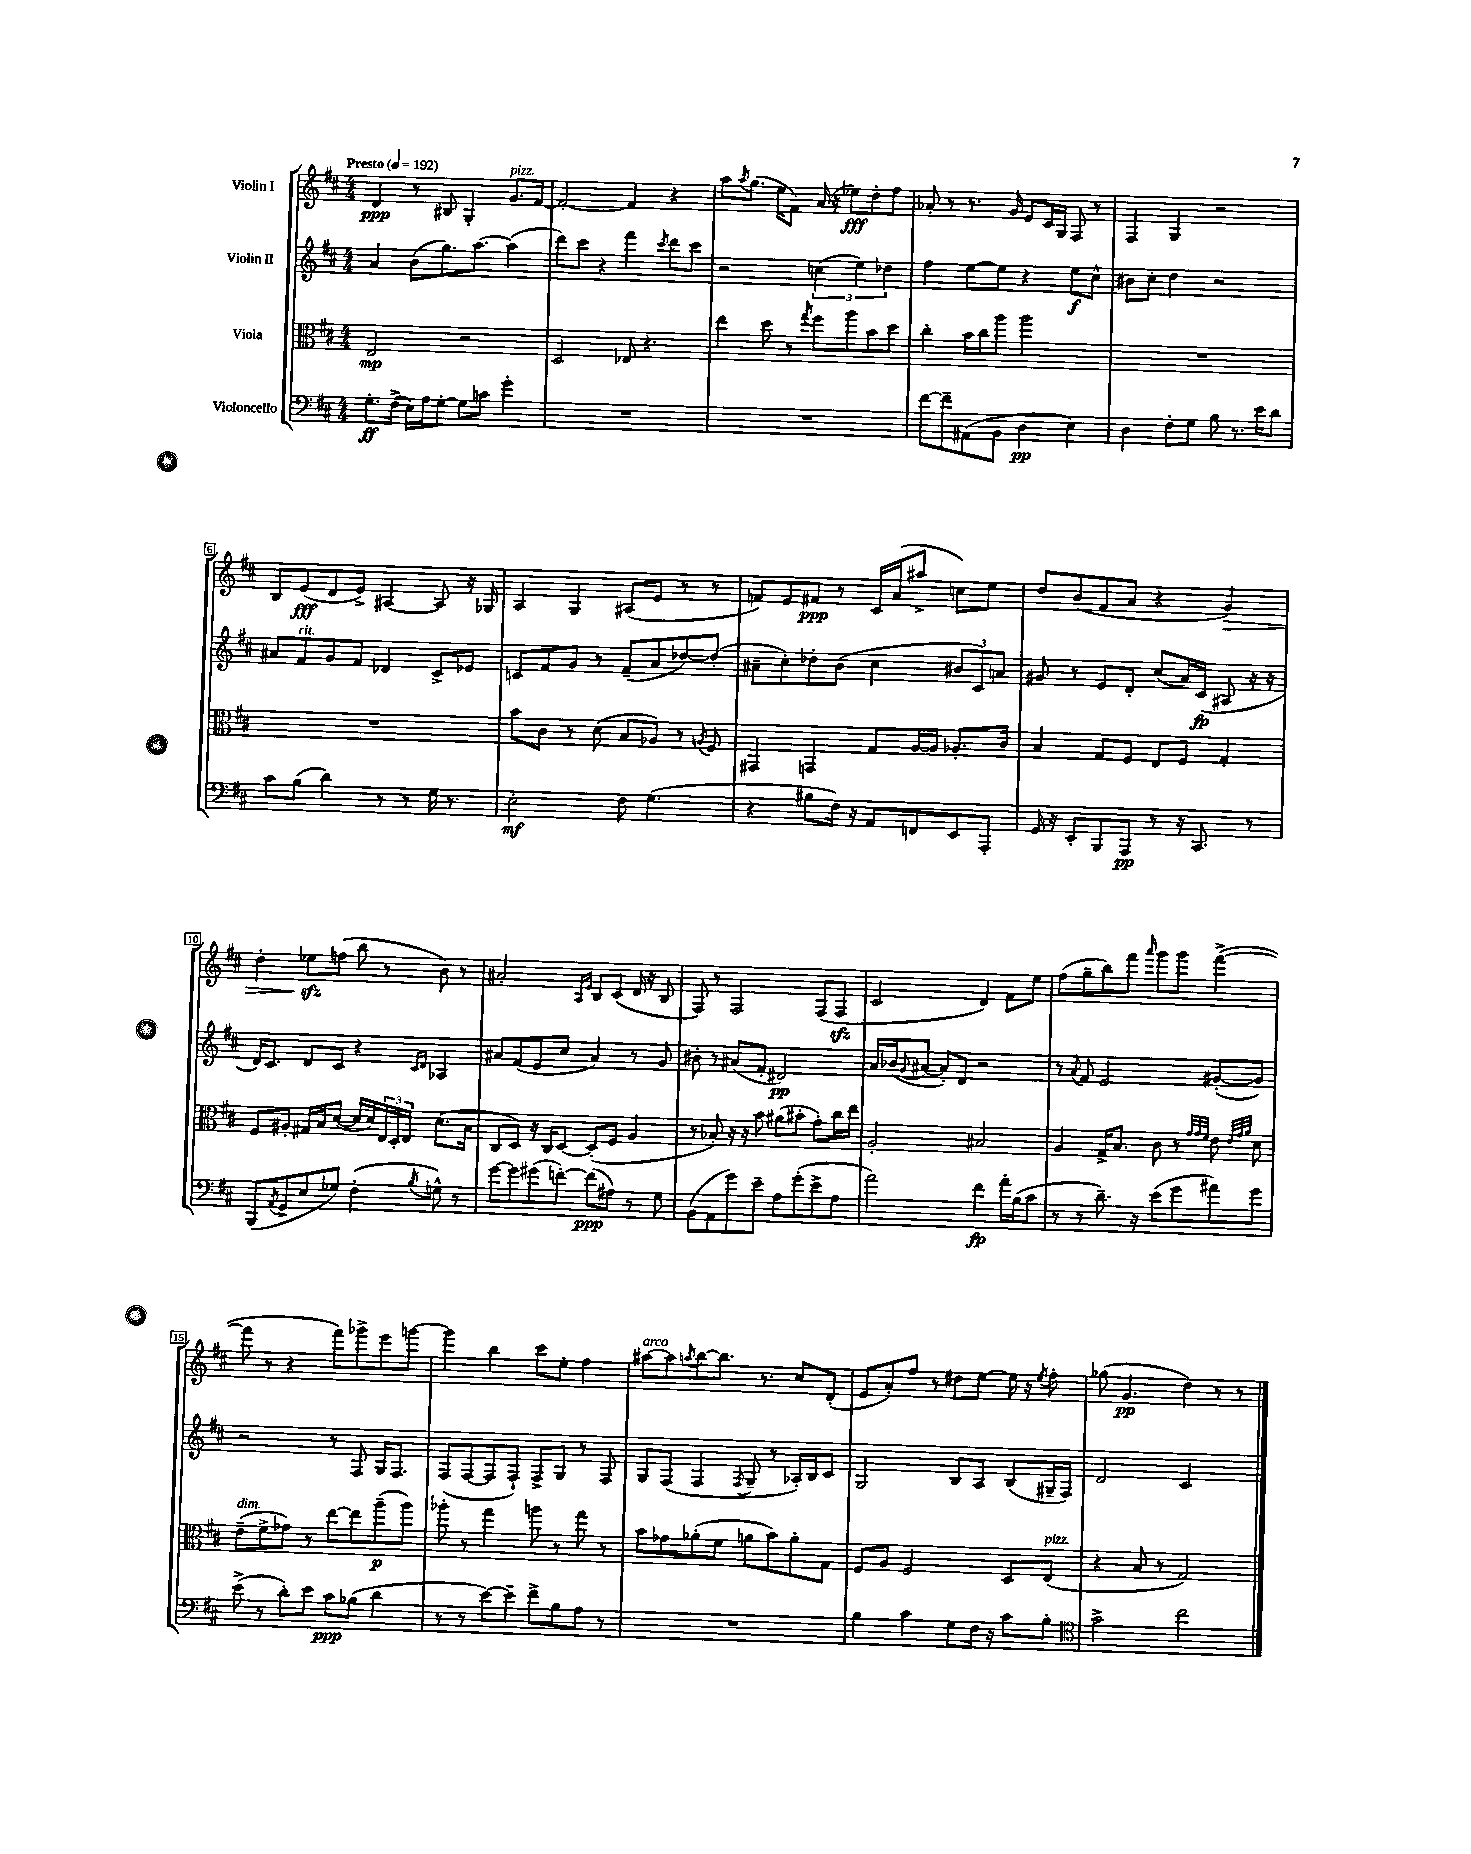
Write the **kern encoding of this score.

**kern	**dynam	**kern	**dynam	**kern	**dynam	**kern	**dynam
*part4	*part4	*part3	*part3	*part2	*part2	*part1	*part1
*staff4	*staff4	*staff3	*staff3	*staff2	*staff2	*staff1	*staff1
*I"Violoncello	*	*I"Viola	*	*I"Violin II	*	*I"Violin I	*
*clefF4	*	*clefC3	*	*clefG2	*	*clefG2	*
*k[f#c#]	*	*k[f#c#]	*	*k[f#c#]	*	*k[f#c#]	*
*M4/4	*	*M4/4	*	*M4/4	*	*M4/4	*
*MM192	*	*MM192	*	*MM192	*	*MM192	*
=1	=1	=1	=1	=1	=1	=1	=1
!	!	!	!	!	!	!LO:TX:a:B:t=Presto	!
8.G'\L	ff	2E/	mp	4a/	.	4d/	ppp
(16F#^\Jk	.	.	.	.	.	.	.
16E\LL)	.	.	.	(8b\L	.	8r	.
16A\J	.	.	.	.	.	.	.
[8G'\J	.	.	.	8.gg\)	.	8B#X/	.
8G\L]	.	2r	.	.	.	4G'/	.
.	.	.	.	[8.aa\J	.	.	.
8cn\J	.	.	.	.	.	.	.
!	!	!	!	!	!	!LO:TX:a:i:t=pizz.	!
4g'\	.	.	.	(4aa\]	.	8.g/L	.
.	.	.	.	.	.	[16f#/Jk	.
=2	=2	=2	=2	=2	=2	=2	=2
1r	.	2D/	.	8ddd\L)	.	2f#'/_	.
.	.	.	.	8ccc#\J	.	.	.
.	.	.	.	4r	.	.	.
.	.	8E-X/	.	4fff#\	.	4f#/]	.
.	.	4.r	.	.	.	.	.
.	.	.	.	8qccc#/	.	.	.
.	.	.	.	8ddd\L	.	4r	.
.	.	.	.	8ccc#\J	.	.	.
=3	=3	=3	=3	=3	=3	=3	=3
1r	.	4ee\	.	2r	.	8aa\L	.
.	.	.	.	.	.	8qaa/	.
.	.	.	.	.	.	(8.gg\J	.
.	.	8dd\	.	.	.	.	.
.	.	.	.	.	.	16ee\KL	.
.	.	8r	.	.	.	8f#\J)	.
.	.	8qgg/	.	.	.	.	.
.	.	8ff#\L	.	(6ccn\	.	(16a/	.
.	.	.	.	.	.	16r	.
.	.	8aa\	.	.	.	8ee-X\L)	fff
.	.	.	.	6ee\)	.	.	.
.	.	8b\	.	.	.	8dd'\	.
.	.	.	.	6dd-X\	.	.	.
.	.	8dd\J	.	.	.	8ff#\J	.
=4	=4	=4	=4	=4	=4	=4	=4
[8f#\L	.	4cc#'\	.	4ff#\	.	8a-X'/	.
8f#~\]	.	.	.	.	.	8r	.
(8AA#X\	.	16b\LL	.	[8ee\L	.	8.r	.
.	.	16cc#\J	.	.	.	.	.
8BB\J	.	8aa\J	.	8ee\J]	.	.	.
.	.	.	.	.	.	16g/	.
4D\	pp	2aa\	.	4r	.	8e/L	.
.	.	.	.	.	.	16c#/L	.
.	.	.	.	.	.	16G/JJ	.
4E\)	.	.	.	8ee\L	f	8F#/	.
.	.	.	.	8cc#^^\J	.	8r	.
=5	=5	=5	=5	=5	=5	=5	=5
4D\	.	1r	.	8b#X\L	.	4F#/	.
.	.	.	.	8cc#'\J	.	.	.
8F#'\L	.	.	.	4dd\	.	4G/	.
8G\J	.	.	.	.	.	.	.
8B\	.	.	.	2r	.	2r	.
8.r	.	.	.	.	.	.	.
16e\KL	.	.	.	.	.	.	.
8d\J	.	.	.	.	.	.	.
!!LO:LB:g=z
=6	=6	=6	=6	=6	=6	=6	=6
8c#\L	.	1r	.	8a#X/L	.	8B/L	.
!	!	!	!	!LO:TX:a:i:t=rit.	!	!	!
(8B\J	.	.	.	8f#/	.	(8e/	fff
4d\)	.	.	.	8g/	.	8d/	.
.	.	.	.	8f#/J	.	8e^/J)	.
8r	.	.	.	4d-X/	.	[4A#X/	.
8r	.	.	.	.	.	.	.
16G\	.	.	.	8c#^/L	.	8A#/]	.
8.r	.	.	.	.	.	.	.
.	.	.	.	8e-X/J	.	16r	.
.	.	.	.	.	.	16G-X/	.
=7	=7	=7	=7	=7	=7	=7	=7
2E'\	mf	8b\L	.	8cn/L	.	4A/	.
.	.	8c#\J	.	8f#/	.	.	.
.	.	8r	.	8g/J	.	4G/	.
.	.	(8d\	.	8r	.	.	.
8F#\	.	8B/L	.	(8f#~/L	.	(8A#X/L	.
(4.G\	.	8A-X/J)	.	8a/	.	8e/J	.
.	.	8r	.	[8dd-X/)	.	8r	.
.	.	8qAn/	.	.	.	.	.
.	.	8F#/	.	(8dd-'/J]	.	8r	.
=8	=8	=8	=8	=8	=8	=8	=8
4r	.	4GG#X/	.	8a#X~\L	.	8fn/L)	.
.	.	.	.	8cc#'\)	.	8e/	.
8B#X\L	.	4GGn/	.	8dd-X'\	.	8f#X/J	ppp
16F#\Jk)	.	.	.	(8b\J	.	8r	.
16r	.	.	.	.	.	.	.
8AA/L	.	8G/L	.	4cc#\	.	16c#/LL	.
.	.	.	.	.	.	(16a/J	.
8FFn/	.	[16A/L	.	.	.	8aa#X^/J	.
.	.	16A/JJ]	.	.	.	.	.
8EE/	.	8.A-X'/L	.	12b#X/L	.	8ccn\L)	.
.	.	.	.	12c#/)	.	.	.
8AAA'/J	.	.	.	.	.	8ee\J	.
.	.	.	.	12an/J	.	.	.
.	.	16c#/Jk	.	.	.	.	.
=9	=9	=9	=9	=9	=9	=9	=9
16GG/	.	4B/	.	8g#X/	.	8dd/L	.
16r	.	.	.	.	.	.	.
8EE'/L	.	.	.	8r	.	(8b/	.
8BBB/	.	8G/L	.	8e/L	.	8f#/	.
8AAA/J	pp	8F#/J	.	8d'/J	.	8a/J	.
8r	.	8E/L	.	(8cc#/L	.	4r	.
16r	.	8F#/J	.	16a/L)	.	.	.
8.CC#/	.	.	.	(16c#/JJ	fp	.	.
!	!	!	!	!	!	!	!LO:HP:b
.	.	4G'/	.	8A#X/	.	4g/)	>
8r	.	.	.	16r	.	.	.
.	.	.	.	16r	.	.	.
!!LO:LB:g=z
=10	=10	=10	=10	=10	=10	=10	=10
(8BBB/L	.	8F#/L	.	16d/KL)	.	4dd'\	.
.	.	.	.	8.c#/J	.	.	.
8qAA/	.	.	.	.	.	.	.
8GG^/	.	8A#X'/J	.	.	.	.	.
8E/	.	16G#X/LL	.	8d/L	.	8ee-Xzz\L	.
.	.	16B/J	.	.	.	.	.
8G-X/J)	.	([8d/J	.	8c#/J	.	(8ffn\J	]
(4F#'\	.	16d/LL]	.	4r	.	8bb\	.
.	.	16d/)	.	.	.	.	.
.	.	24E/	.	.	.	8r	.
.	.	24D'/	.	.	.	.	.
.	.	24E/JJ	.	.	.	.	.
.	.	.	.	16qqc#/LL	.	.	.
8qB/	.	.	.	16qqd/JJ	.	.	.
8Gn^^\)	.	(8.d\L	.	4A-X/	.	8b\)	.
8r	.	.	.	.	.	8r	.
.	.	16B\Jk	.	.	.	.	.
=11	=11	=11	=11	=11	=11	=11	=11
[8g\L	.	8C#/L	.	8a#X/L	.	2a#X'/	.
8g\]	.	8D/J)	.	(8f#/	.	.	.
(8g#X\	.	16r	.	8e/	.	.	.
.	.	16C#/KL	.	.	.	.	.
[8fn'\J)	.	[8D/J	.	8cc#/J	.	.	.
.	.	.	.	.	.	16qqA/LL	.
.	.	.	.	.	.	16qqe/JJ	.
(8f\L]	ppp	(8D'/L]	.	4a#/)	.	8B/L	.
8A#X\J)	.	8F#/J	.	.	.	(8c#/J	.
8r	.	4A/	.	8r	.	16d/	.
.	.	.	.	.	.	16r	.
8G\	.	.	.	8g/	.	8B/	.
=12	=12	=12	=12	=12	=12	=12	=12
(8BB\L	.	8r	.	8b#X'\	.	8F#/)	.
8AA\	.	8B-X'/)	.	8r	.	8r	.
8g\)	.	16r	.	(8a#X/L	.	2F#/	.
.	.	16r	.	.	.	.	.
8e~\J	.	8b\	.	8f#'/J	.	.	.
8A\L	.	(8a#X\L	.	2d#X/)	pp	.	.
(8g'\	.	8b#X'\J	.	.	.	.	.
8e^\	.	8g'\L)	.	.	.	(8F#/L	.
8A\J	.	16cc#\L	.	.	.	8F#zz/J	.
.	.	16ee\JJ	.	.	.	.	.
=13	=13	=13	=13	=13	=13	=13	=13
2a\)	.	2A'/	.	16a/LL	.	2c#/	.
.	.	.	.	(16b-X/J	.	.	.
.	.	.	.	8qqg/	.	.	.
.	.	.	.	[8a#X/J	.	.	.
.	.	.	.	8a#'/L])	.	.	.
.	.	.	.	8d/J	.	.	.
4f#\	fp	2B#X/	.	2r	.	4d/)	.
16a'\LL	.	.	.	.	.	8f#\L	.
(16B\J	.	.	.	.	.	.	.
8c#\J	.	.	.	.	.	8ee\J	.
=14	=14	=14	=14	=14	=14	=14	=14
8r	.	4A/	.	8r	.	(8ff#\L	.
.	.	.	.	8qqa/	.	.	.
8r	.	.	.	8f#/	.	8gg~\	.
8.d~\)	.	16G^/KL	.	2e/	.	8bb\)	.
.	.	8.B/J	.	.	.	.	.
.	.	.	.	.	.	8fff#\J	.
16r	.	.	.	.	.	.	.
.	.	.	.	.	.	16qqaaa/	.
(8e\L	.	8c#\	.	.	.	8ggg\L	.
8g\	.	8r	.	.	.	8ggg\J	.
.	.	32qqg/LLL	.	.	.	.	.
.	.	32qqg/	.	.	.	.	.
.	.	32qqf#/JJJ	.	.	.	.	.
8a#X\)	.	8e\	.	([8g#X'/L	.	([4fff#^\	.
.	.	32qqe/LLL	.	.	.	.	.
.	.	32qqg/	.	.	.	.	.
.	.	32qqa/JJJ	.	.	.	.	.
8g\J	.	8d\	.	8g#/J])	.	.	.
!!LO:LB:g=z
=15	=15	=15	=15	=15	=15	=15	=15
!	!	!LO:TX:a:i:t=dim.	!	!	!	!	!
(8e^\	.	(8e~\L	.	2r	.	8fff#\]	.
8r	.	8f#^\	.	.	.	8r	.
8d'\L)	.	8g-X\J)	.	.	.	4r	.
8e\J	.	8r	.	.	.	.	.
8c#\L	ppp	[8ee\L	.	8r	.	8fff#\L)	.
(8B-X\J	.	8ee\]	.	8F#/	.	8ggg-X^\	.
4d\	.	(8aa~\	p	16G/KL	.	8eee\	.
.	.	.	.	8.F#/J	.	.	.
.	.	8aa\J)	.	.	.	[8gggn\J	.
=16	=16	=16	=16	=16	=16	=16	=16
8r	.	8aa-X'\	.	(8F#/L	.	4ggg\]	.
8r	.	8r	.	[8F#/	.	.	.
[8e\L)	.	4gg\	.	8F#/]	.	4bb\	.
8e~\J]	.	.	.	8F#`/J)	.	.	.
8f#^\L	.	8aan\	.	8F#^/L	.	8ccc#\L	.
8B\	.	8r	.	8G/J	.	8ee'\J	.
8A\J	.	8gg\	.	8r	.	4ff#\	.
8r	.	8r	.	8F#/	.	.	.
=17	=17	=17	=17	=17	=17	=17	=17
!	!	!	!	!	!	!LO:TX:a:i:t=arco	!
1r	.	8b\L	.	8G/L	.	[8aa#X\L	.
.	.	8g-X\	.	(8F#/J	.	8aa#\]	.
.	.	.	.	.	.	8qaan/	.
.	.	(8a-X'\	.	4F#/	.	[8bb\	.
.	.	8f#\J	.	.	.	8.bb\J]	.
.	.	.	.	8qF#/	.	.	.
.	.	8an\L	.	8G~/	.	.	.
.	.	.	.	.	.	8.r	.
.	.	8b\)	.	8r	.	.	.
.	.	8a'\	.	16A-X'/LL)	.	8cc#/L	.
.	.	.	.	16B/J	.	.	.
.	.	8G\J	.	8c#/J	.	(8d'/J	.
=18	=18	=18	=18	=18	=18	=18	=18
4B\	.	8F#/L	.	2G/	.	8e/L	.
.	.	8A/J	.	.	.	8a'/)	.
4c#\	.	2F#/	.	.	.	8ff#/J	.
.	.	.	.	.	.	8r	.
8G\L	.	.	.	8B/L	.	8dd#X\L	.
16F#\Jk	.	.	.	8A/J	.	[8ee\J	.
16r	.	.	.	.	.	.	.
8c#\L	.	8D/L	.	(8B/L	.	16ee\]	.
.	.	.	.	.	.	16r	.
.	.	.	.	.	.	8qee/	.
!	!	!LO:TX:a:i:t=pizz.	!	!	!	!	!
8B'\J	.	(8E/J	.	16G#X~/L	.	8ff#'\	.
.	.	.	.	16F#/JJ)	.	.	.
=19	=19	=19	=19	=19	=19	=19	=19
*clefC4	*	*	*	*	*	*	*
2g^\	.	4r	.	2d/	.	(8gg-X\	.
.	.	.	.	.	.	4.g/	pp
.	.	8B/	.	.	.	.	.
.	.	8r	.	.	.	.	.
2cc#\	.	2G/)	.	2c#/	.	4dd\)	.
.	.	.	.	.	.	8r	.
.	.	.	.	.	.	8r	.
==	==	==	==	==	==	==	==
*-	*-	*-	*-	*-	*-	*-	*-
